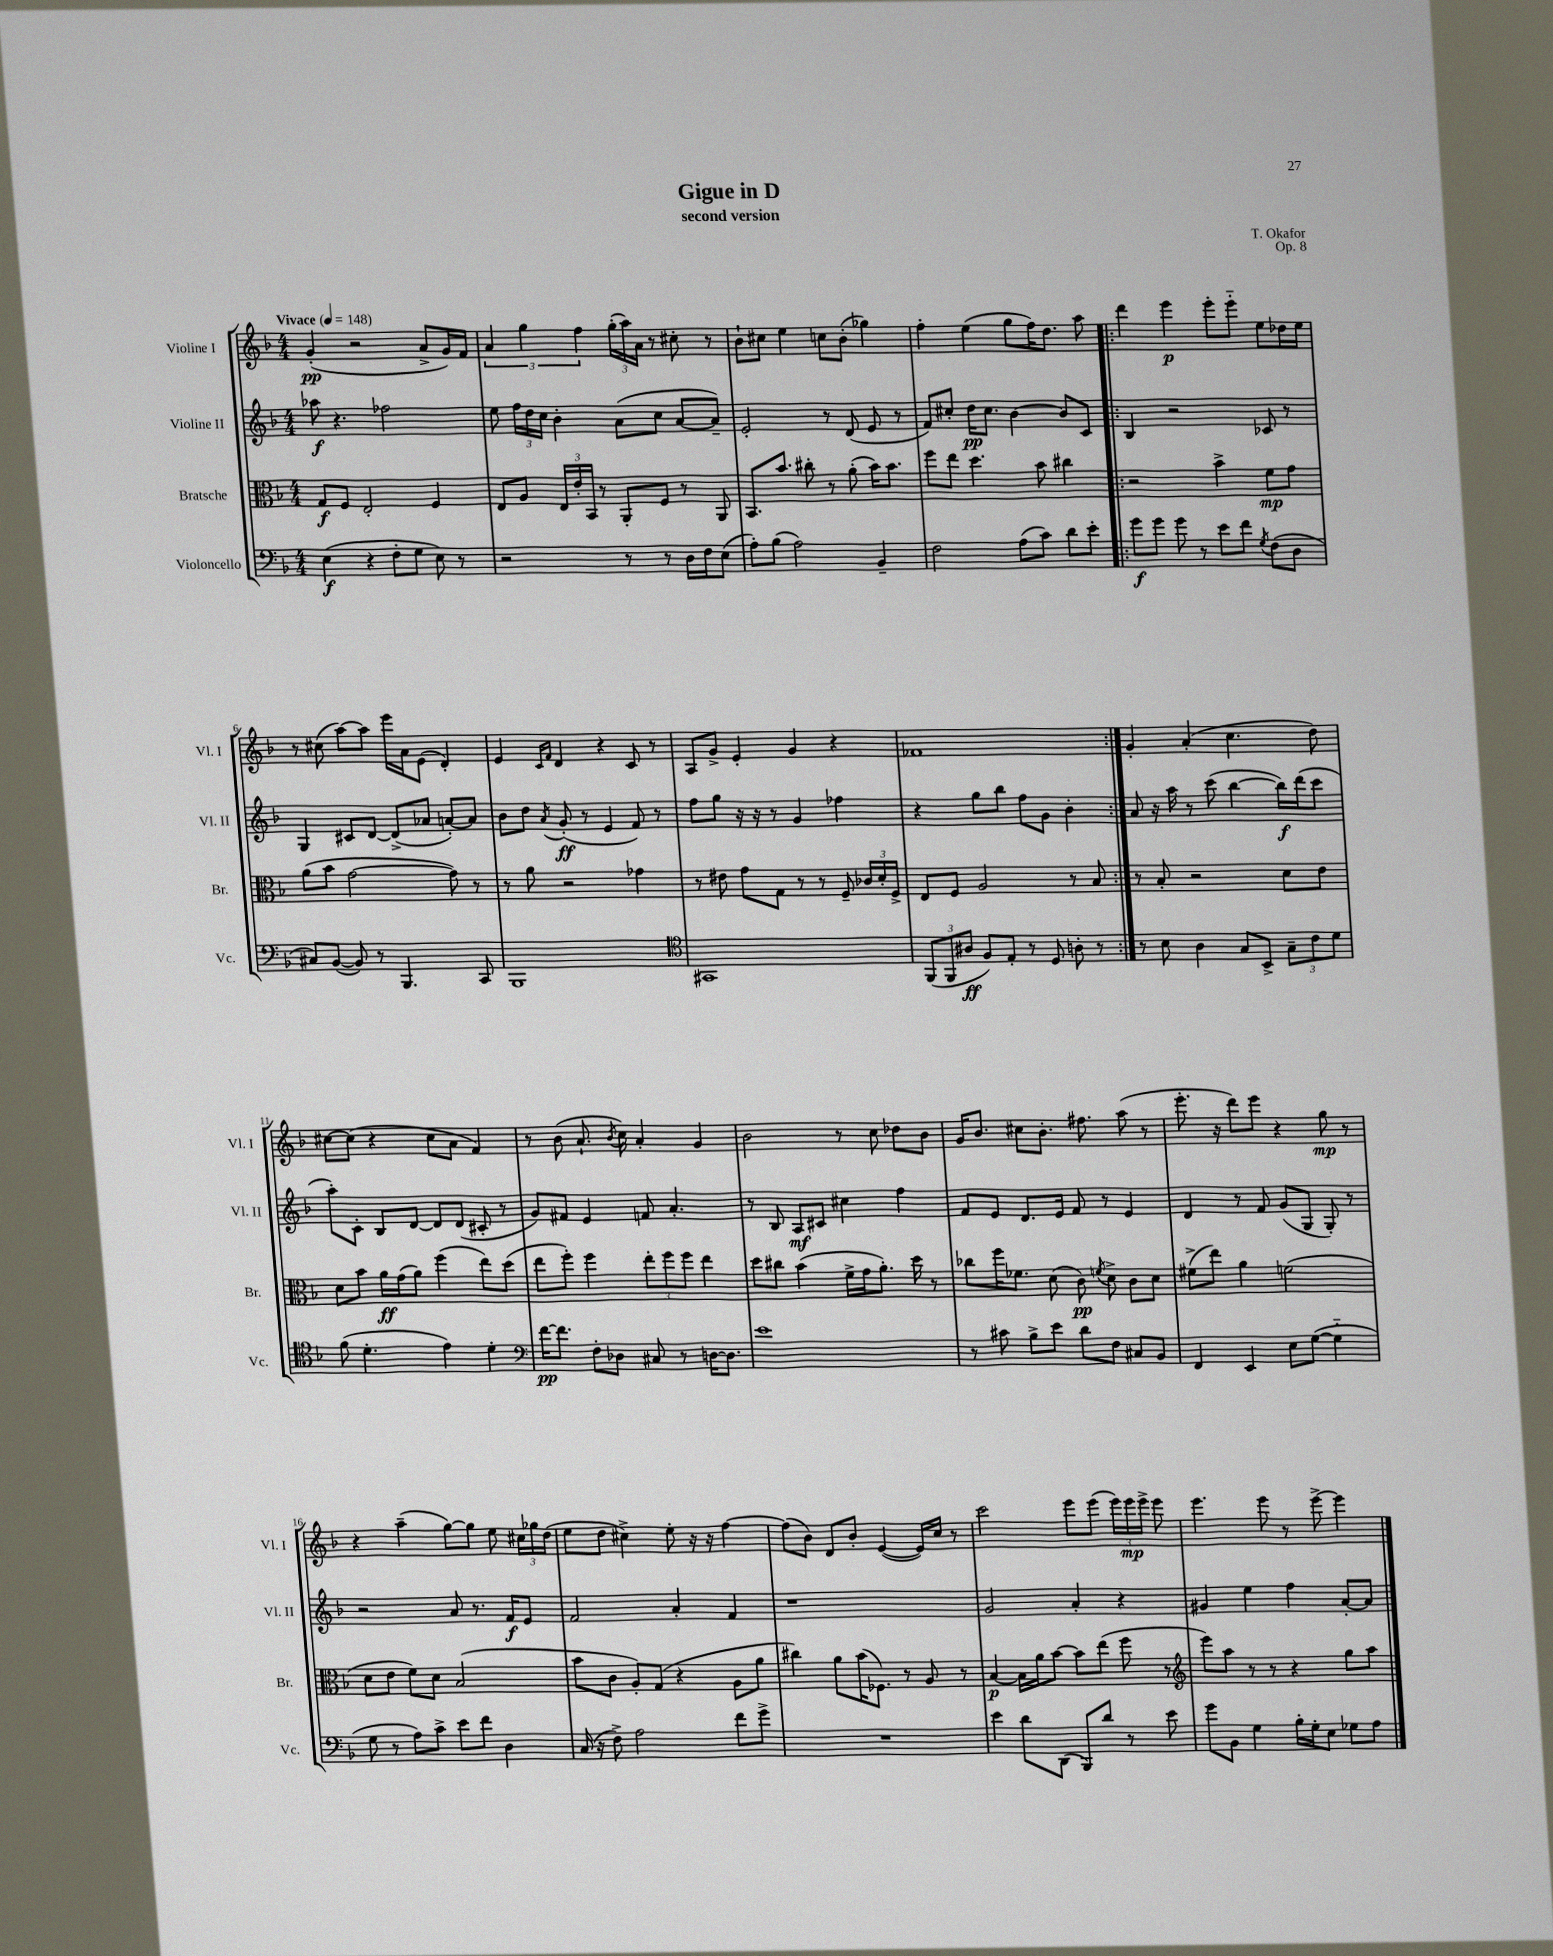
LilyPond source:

\header { title = "Gigue in D" composer = "T. Okafor" subtitle = "second version" opus = "Op. 8" }
<<
\new StaffGroup <<
\new Staff = "s0" \with { instrumentName = "Violine I" shortInstrumentName = "Vl. I" } {
    \clef treble \key f \major \numericTimeSignature \time 4/4 \tempo "Vivace" 4 = 148
    \autoBeamOff g'4-.\pp( r2 a'8[-> g'16) f'16] |
    \tuplet 3/2 { a'4 g''4 f''4 } \tuplet 3/2 { g''16[-.( a''16) a'16] } r8 cis''8-. r8 |
    bes'8[-! cis''8] e''4 c''8[ bes'8]-.( ges''4) |
    f''4-. e''4( g''8[ f''16) d''8.] a''8 |
    \repeat volta 2 { d'''4 e'''4\p e'''8[-. e'''8]-_ e''8[ des''16 e''16] |
    r8 cis''8( a''8[~) a''8] e'''16[ a'16 e'8]( d'4-.) |
    e'4 \grace { c'16[ f'16] } d'4 r4 c'8 r8 |
    a8[ g'8]-> e'4-. g'4 r4 |
    fes'1 | }
    g'4-. a'4-.( c''4. d''8) |
    cis''8[~ cis''8]( r4 cis''8[ a'8] f'4) |
    r8 bes'8( a'8.-! \acciaccatura { bes'8 } c''16) a'4-. g'4 |
    bes'2 r8 c''8 des''8[ bes'8] |
    g'16[ bes'8.] cis''8[ bes'8.]-. fis''8. a''8( r8 |
    e'''8.-. r16 d'''8[) e'''8] r4 g''8\mp r8 |
    r4 a''4--( g''8[~) g''8] e''8 \tuplet 3/2 { cis''16[ ges''16 d''16]( } |
    e''8[ d''8] cis''4->) e''8-. r16 r16 f''4~ |
    f''8[( bes'8]) d'8[ bes'8]-. e'4~( e'16[) c''16] r8 |
    c'''2 e'''8[ e'''8]( \tuplet 3/2 { e'''16[) e'''16\mp e'''16]-> } e'''8 |
    e'''4. e'''8 r8 e'''8~-> e'''4 \bar "|." |
}
\new Staff = "s1" \with { instrumentName = "Violine II" shortInstrumentName = "Vl. II" } {
    \clef treble \key f \major \numericTimeSignature \time 4/4
    \autoBeamOff aes''8\f r4. fes''2 |
    e''8 \tuplet 3/2 { f''16[ d''16 c''16] } bes'4-. a'8[( c''8] a'8[~ a'8]--) |
    e'2-. r8 d'8( e'8 r8 |
    f'8[) cis''8]-. d''16[\pp cis''8.] bes'4~ bes'8[ c'8] |
    \repeat volta 2 { bes4 r2 ces'8 r8 |
    g4 cis'8[ d'8]~ d'8[->( aes'8] a'8[~-.) a'8] |
    bes'8[ d''8] \acciaccatura { a'8 } g'8-.\ff( r8 e'4 f'8) r8 |
    f''8[ g''8] r16 r16 r8 g'4 fes''4 |
    r4 g''8[ bes''8] f''8[ g'8] bes'4-. | }
    a'8 r16 a''16 r8 c'''8( bes''4~ bes''16[\f) d'''16( c'''8] |
    a''8[-.) c'8]-. bes8[ d'8]~ d'8[ d'8]( cis'8-. r8 |
    g'8[) fis'8] e'4 f'8 a'4.-. |
    r8 bes8 a8[\mf cis'8] cis''4 f''4 |
    f'8[ e'8] d'8.[ e'16] f'8 r8 e'4 |
    d'4 r8 f'8 g'8[( g8] g8-.) r8 |
    r2 a'8 r8. f'16[\f e'8] |
    f'2 a'4-. f'4 |
    r1 |
    g'2 a'4-. r4 |
    gis'4 e''4 f''4 a'8[~-. a'8] \bar "|." |
}
\new Staff = "s2" \with { instrumentName = "Bratsche" shortInstrumentName = "Br." } {
    \clef alto \key f \major \numericTimeSignature \time 4/4
    \autoBeamOff g8[\f f8] e2-. f4 |
    e8[ a8] \tuplet 3/2 { e16[ e'16-. bes,16] } r8 a,8[-. f8] r8 a,8 |
    bes,8.[ bes'8.] cis''8-. r8 a'8-.( bes'16[) bes'8.] |
    f''8[ e''8] d''4. bes'8 cis''4 |
    \repeat volta 2 { r2 bes'4-> f'8[\mp g'8] |
    a'8[( bes'8] g'2~ g'8) r8 |
    r8 a'8 r2 ges'4 |
    r8 eis'8 g'8[ g8] r8 r8 f8-- \tuplet 3/2 { ces'16[ d'16-. f16]-> } |
    e8[ f8] a2 r8 bes8 | }
    r8 bes8-. r2 d'8[ e'8] |
    d'8[ bes'8] a'16[\ff g'16( a'8]) f''4( e''8[) d''8]( |
    e''8[ f''8]-.) f''4 \tuplet 3/2 { e''8[-. f''8 f''8] } e''4 |
    d''8[ cis''8] bes'4( f'16[-> g'16 a'8.]-.) d''16 r8 |
    ces''8[ f''16 fes'8.] d'8( c'8\pp) \acciaccatura { f'8 } d'8-> c'8[ d'8] |
    fis'8[->( e''8]) a'4 f'2( |
    d'8[ e'8] f'8[) d'8] bes2( |
    bes'8[ c'8] a8[-.) g8]( r4 a8[ a'8] |
    cis''4) a'8[ bes'16( fes8.]) r8 a8 r8 |
    bes4~\p bes16[ a'16 bes'8]~ bes'8[ e''8]( f''8 r8 |
    \clef treble e'''8[) a''8] r8 r8 r4 g''8[ a''8] \bar "|." |
}
\new Staff = "s3" \with { instrumentName = "Violoncello" shortInstrumentName = "Vc." } {
    \clef bass \key f \major \numericTimeSignature \time 4/4
    \autoBeamOff e4\f( r4 f8[-. g8] e8) r8 |
    r2 r8 r8 d16[ f16 e8]( |
    a8[-.) bes8]( a2) bes,4-- |
    f2 a8[( c'8]) d'8[ e'8]-. |
    \repeat volta 2 { g'8[\f g'8] g'8 r8 e'8[ f'8] \acciaccatura { g8 } f8[( d8] |
    cis8[) bes,8]~( bes,8) r8 bes,,4. c,8 |
    bes,,1 |
    \clef tenor gis,1 |
    \tuplet 3/2 { f,8[( f,8 ais8]\ff } f8[) e8]-. r8 d8 a8-. r8 | }
    r8 bes8 a4 g8[ bes,8]-> \tuplet 3/2 { g8[-- c'8 d'8] } |
    f'8( d'4.-. e'4) d'4-. |
    \clef bass f'16[~\pp f'8.] f8[-. des8] cis8 r8 d16[~ d8.] |
    e'1 |
    r8 cis'8 bes8[-> e'8] d'8[ f8] cis8[ bes,8] |
    f,4 e,4 e8[ g8]~( g4-_ |
    g8 r8 a8[) c'8]-> e'8[ f'8] d4 |
    c16( r16 f8->) a2 f'8[ g'8]-> |
    R1 |
    e'4 d'8[ d,8]( bes,,8[) d'8] r8 e'8 |
    g'8[ bes,8] g4 bes16[-. g16-. e8] ges8[ a8] \bar "|." |
}
>>
>>
